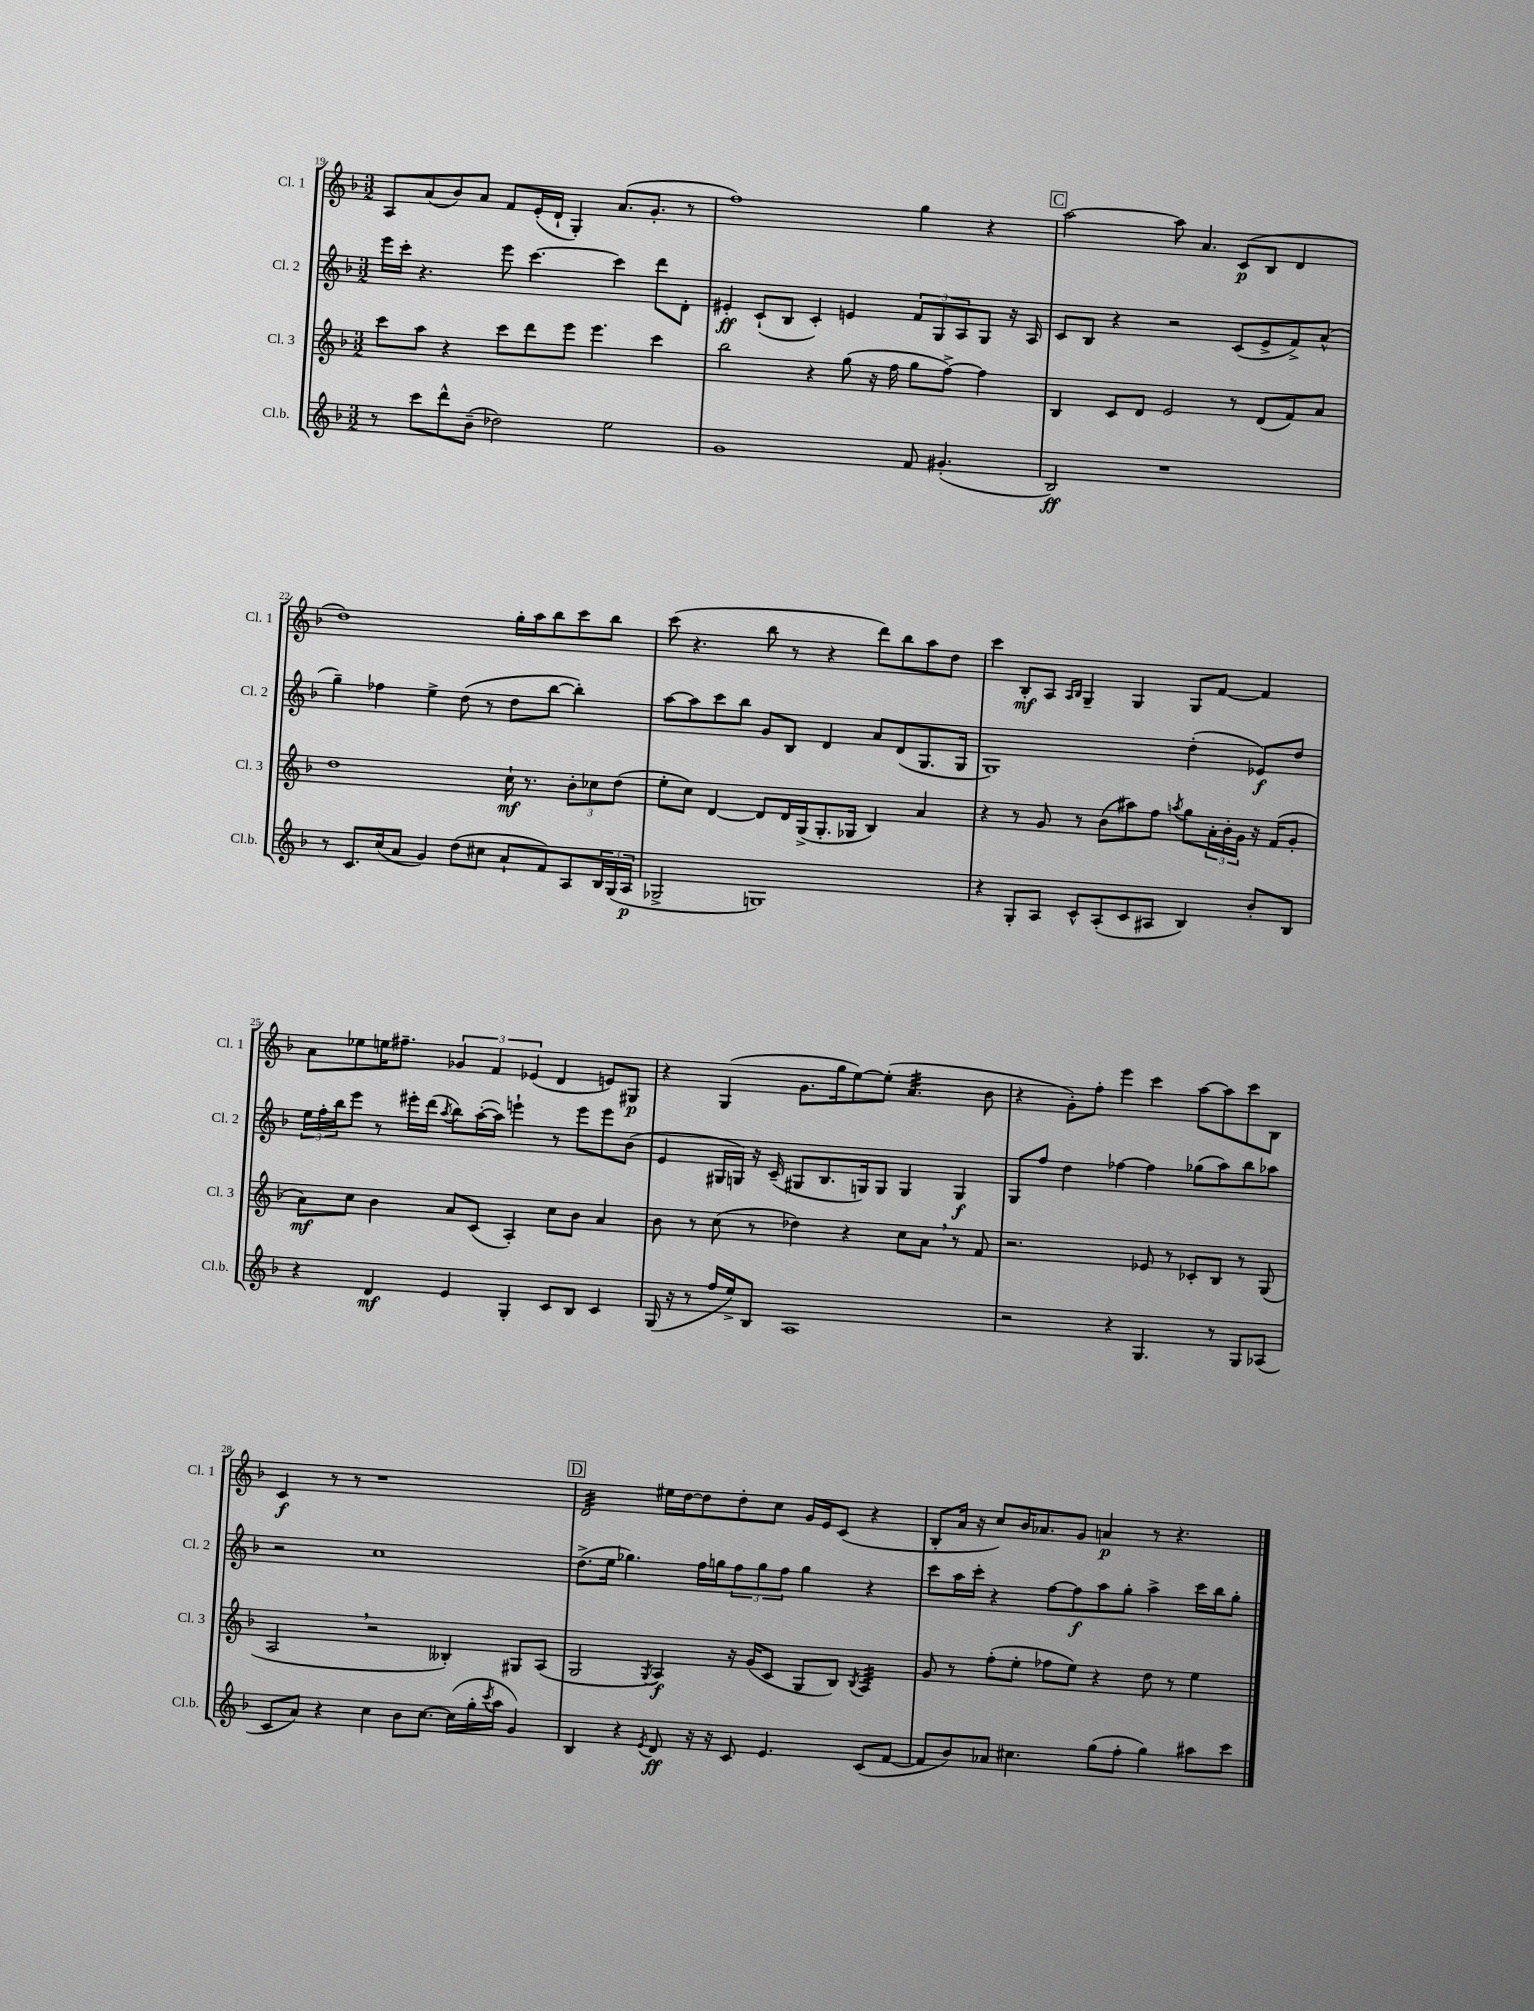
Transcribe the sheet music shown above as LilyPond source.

<<
\new StaffGroup <<
\new Staff = "s0" \with { instrumentName = "Cl. 1" shortInstrumentName = "Cl. 1" } {
    \clef treble \key f \major \numericTimeSignature \time 3/2
    a8 a'8( bes'8) a'8 f'8 e'16-.( d'16-! g4-.) a'8.( g'8.-. r8 |
    f''1) g''4 r4 |
    \mark \markup { \box "C" } a''2~ a''8 a'4. c'8\p( bes8 d'4 |
    d''1) g''16-. a''16 bes''8 c'''8 bes''8 |
    c'''8( r4. bes''8 r8 r4 d'''8) bes''8 a''8 d''8 |
    c'''4 bes8-.\mf a8 \grace { a16 bes16 } g4-- g4 g8 f'8~ f'4 |
    a'8 ees''8 e''16 fis''8.-- \tuplet 3/2 { ges'4 f'4 ees'4( } d'4 e'8) gis8\p |
    r4 g4( g'8. g''16 e''8~) e''8-.( a'4.:32 bes'8 |
    r4 g'8-.) f''8-. e'''4 c'''4 a''8~ a''8 c'''8 bes8 |
    c'4\f r8 r8 r1 |
    \mark \markup { \box "D" } d'2:32 eis''16 d''16~ d''8 d''8-. c''8 g'16 e'16 c'8( r4 |
    bes8-. a'16 r16 c''8) bes'16 aes'8. g'8 a'4\p r8 r4. \bar "|." |
}
\new Staff = "s1" \with { instrumentName = "Cl. 2" shortInstrumentName = "Cl. 2" } {
    \clef treble \key f \major \numericTimeSignature \time 3/2
    e'''16 c'''16-. r4. e'''8 c'''4.~ c'''4 d'''8 d'8-. |
    eis'4-.\ff c'8-!( bes8 c'4-.) e'4 \tuplet 3/2 { f'8 g8 a8 } g8 r16 a16 |
    \mark \markup { \box "C" } c'8 bes8 r4 r2 c'8( e'8-> f'8->) a'8-^( |
    g''4--) fes''4 e''4-> d''8( r8 d''8 bes''8~ bes''4-.) |
    a''8~ a''8 c'''8 bes''8 g'8 bes8 d'4 a'8 d'8( g8. g16 |
    g1) d''4-.( ees'8\f) d''8 |
    \tuplet 3/2 { e''16 f''16-. bes''16 } e'''8 r8 eis'''16-. d'''16( \acciaccatura { a''8 } bes''8) a''16~-.( a''16) e'''4-! r8 e'''8 e'''8 bes'8( |
    e'4 gis16 g16) r16 c'16--( gis8 bes8. g16) g8 g4 g4\f |
    g8 f''8 d''4 fes''4~ fes''4 ges''8( a''8) bes''8 aes''8 |
    r2 c''1 |
    \mark \markup { \box "D" } d''8.->( e''16 ges''4.) f''16 g''16 \tuplet 3/2 { f''8 g''8 f''8 } g''4 r4 |
    c'''8 a''16 c'''16-. r4 f''8~ f''8\f a''8 g''8-. a''4-> c'''16 bes''16 g''8-. \bar "|." |
}
\new Staff = "s2" \with { instrumentName = "Cl. 3" shortInstrumentName = "Cl. 3" } {
    \clef treble \key f \major \numericTimeSignature \time 3/2
    c'''8 a''8 r4 c'''8 d'''8 e'''8 e'''4. c'''4 |
    bes''2 r4 g''8( r16 f''16 g''8 f''8~->) f''4 |
    \mark \markup { \box "C" } bes4 c'8 d'8 e'2 r8 d'8( f'8) a'8 |
    d''1 c''16-!\mf r8. \tuplet 3/2 { bes'8-. ces''8 d''8( } |
    e''8-. c''8) d'4~ d'8 d'16 g16->( g8.-. ges16 bes4) a'4 |
    r4 r8 g'8 r8 bes'8( ais''8) f''8 \acciaccatura { a''8 } g''8 \tuplet 3/2 { a'16-. bes'16-. g'16 } r16 f'16( g'8-. |
    a'8\mf) c''8 bes'4 a'8 c'8( a4-.) c''8 bes'8 a'4 |
    bes'8 r8 c''8( r8 des''4) r4 c''8 a'8 \breathe r8 f'8 |
    r2. ees'8 r8 ces'8-. bes8 r8 g8( |
    a2 \breathe r2 beses4-.) gis8 a8( |
    \mark \markup { \box "D" } g2 \acciaccatura { g8 } a4\f) r16 g'16( c'8 g8 bes8) \acciaccatura { bes8 } a4:32 |
    g'8 r8 f''8-.( e''8-. fes''8 e''8) r4 d''8 r8 e''4 \bar "|." |
}
\new Staff = "s3" \with { instrumentName = "Cl.b." shortInstrumentName = "Cl.b." } {
    \clef treble \key f \major \numericTimeSignature \time 3/2
    r8 c'''8 d'''8-^ bes'8--( des''2) e''2 |
    g'1 f'8 gis'4.-.( |
    \mark \markup { \box "C" } bes2\ff) r1 |
    r8 c'8. c''16( a'8 g'4) d''8( cis''8 a'8-! f'8) a8 \tuplet 3/2 { bes16 g16( a16\p } |
    ges2-> g1) |
    r4 g8-. a8 c'8-^ a8-.( c'8 ais8 bes4) bes'8-. bes8 |
    r4 d'4\mf e'4 g4-. c'8 bes8 c'4 |
    g16( r16 r8 f''16 e''16->) bes8 a1 |
    r2 r4 g4. r8 g8 aes8( |
    c'8 a'8) r4 c''4 bes'8 c''8.~ c''16( g''16-. \acciaccatura { c'''8 } a''16 g'4) |
    \mark \markup { \box "D" } bes4 r4 \acciaccatura { e'8 } d'8\ff r16 r16 c'8 e'4. c'8( f'8~ |
    f'8 bes'8) aes'8 cis''4. g''8( f''8-. g''4) ais''8 c'''8 \bar "|." |
}
>>
>>
\layout { \context { \Score currentBarNumber = #19 } }
